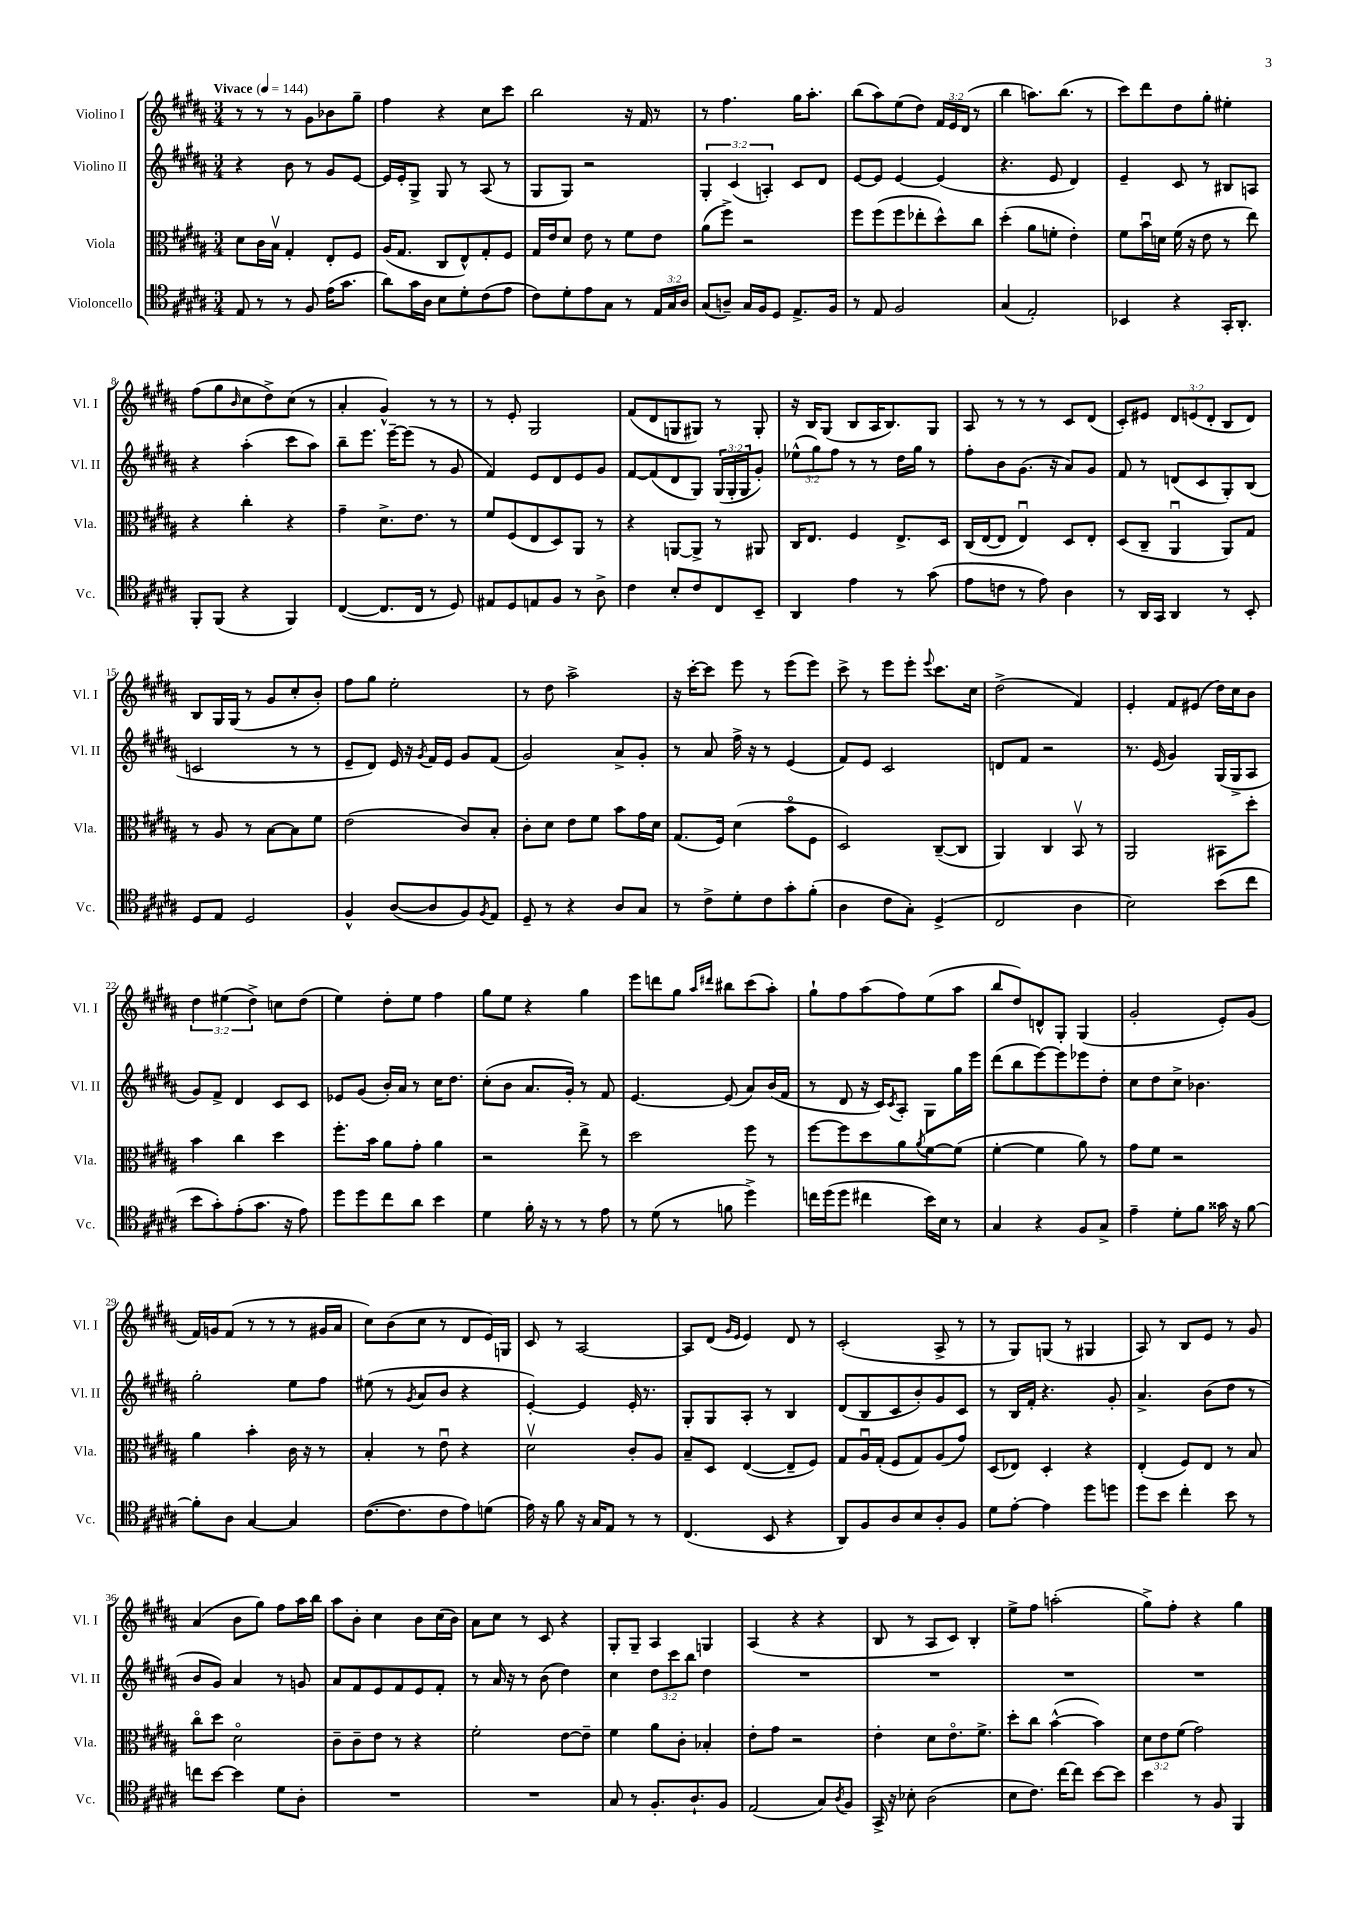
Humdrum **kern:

**kern	**kern	**kern	**kern
*staff4	*staff3	*staff2	*staff1
*clefC4	*clefC3	*clefG2	*clefG2
*k[f#c#g#d#a#]	*k[f#c#g#d#a#]	*k[f#c#g#d#a#]	*k[f#c#g#d#a#]
*M3/4	*M3/4	*M3/4	*M3/4
*MM144	*MM144	*MM144	*MM144
8E	8d#	4r	8r
8r	16c#	.	8r
.	16Bv	.	.
8r	4G#'	8b	8r
8F#	.	8r	8g#
(16e	8E'	8g#	8b-
8.g#	.	.	.
.	8F#	[8e	8gg#~
=	=	=	=
8a#)	(16A#	16e]	4ff#
.	8.G#	16e'	.
16g#	.	8G#^	.
16A#	.	.	.
8B	8C#	8G#	4r
8d#'	8E^^)	8r	.
(8c#	8G#'	(8A#	8cc#
8e	8F#	8r	8ccc#
=	=	=	=
8c#)	16G#	8G#	2bb
.	16e	.	.
8d#'	8d#	8G#)	.
8e	8e	2r	.
8G#	8r	.	.
8r	8f#	.	16r
.	.	.	16f#
24E	8e	.	8r
24G#	.	.	.
24A#	.	.	.
=	=	=	=
(8G#	(8a#	6G#'	8r
8A~)	8ff#^)	.	4.ff#
.	.	(6c#	.
16G#	2r	.	.
16F#	.	.	.
.	.	6A')	.
8D#	.	.	.
8.E^	.	8c#	16gg#
.	.	.	8.aa#'
.	.	8d#	.
16F#	.	.	.
=	=	=	=
8r	8ff#	[8e	(8bb
8E	(8ff#	8e]	8aa#)
2F#	8ff#	[4e	(8ee
.	8ee-'	.	8dd#)
.	8dd#^^)	(4e]	24f#
.	.	.	24e
.	.	.	(24d#
.	8cc#	.	8r
=	=	=	=
(4G#	(4dd#'	4.r	4bb
2E')	8a#	.	8.aa)
.	8f'	8e	.
.	.	.	(8.bb
.	4e')	4d#)	.
.	.	.	8r
=	=	=	=
4BB-	8f#	4e~	8ccc#)
.	16bu	.	8ddd#
.	16d	.	.
4r	(16f#	8c#	8dd#
.	16r	.	.
.	8e	8r	8gg#'
16GG#'	8r	8B#	4ee#'
8.AA#'	.	.	.
.	8ee)	8A	.
=	=	=	=
8FF#'	4r	4r	(8ff#
(8FF#	.	.	8gg#
.	.	.	16qqb
4r	4cc#'	(4aa#'	8cc#
.	.	.	8dd#^)
4FF#)	4r	8ccc#	(8cc#
.	.	8aa#)	8r
=	=	=	=
([4C#	4g#~	8bb~	4a#'
.	.	8.eee	.
8.C#]	8.d#^	.	4g#^^)
.	.	[16eee~	.
.	.	(8eee]	.
16C#	8.e	.	.
8r	.	8r	8r
8D#)	8r	8g#	8r
=	=	=	=
8E#	8f#	4f#)	8r
8D#	(8F#	.	8e'
8E	8E	8e	2G#
8F#	8D#)	8d#	.
8r	8AA#	8e	.
8A#^	8r	8g#	.
=	=	=	=
4c#	4r	[8f#	(8f#
.	.	(8f#]	8d#
8B'	[8AA	8d#	8G
8c#	8AA^]	8G#)	8G#)
8C#	8r	(24G#	8r
.	.	24G#'	.
.	.	24G#	.
8BB~	8AA#	8g#')	8G#'
=	=	=	=
4AA#	16C#	(12ee-^^	16r
.	8.E	.	16B
.	.	12gg#)	.
.	.	.	(8G#
.	.	12ff#	.
4e	4F#	8r	8B
.	.	8r	16A#
.	.	.	8.B)
8r	8.E^	16dd#	.
.	.	16gg#	.
(8g#	.	8r	8G#
.	16D#	.	.
=	=	=	=
8e	(16C#	8ff#'	8A#
.	[16E	.	.
8c	8E]	8b	8r
8r	4Eu)	(8.g#	8r
8e)	.	.	8r
.	.	16r	.
4A#	8D#	8a#)	8c#
.	8E'	8g#	(8d#
=	=	=	=
8r	(8D#	8f#	8c#')
16AA#	8C#~	8r	8e#
16GG#	.	.	.
4AA#	4AA#u	(8d	12d#
.	.	.	(12e
.	.	8c#	.
.	.	.	12d#'
8r	8AA#)	8G#')	8B
8BB'	8G#	(8B	8d#)
=	=	=	=
8D#	8r	2c	8B
8E	8A#	.	16G#
.	.	.	(16G#
2D#	8r	.	8r
.	[8B	.	8g#
.	8B]	8r	8cc#'
.	8f#	8r	8b')
=	=	=	=
4F#^^	(2e	8e~	8ff#
.	.	8d#)	8gg#
([8A#	.	16e	2ee'
.	.	16r	.
.	.	8qg#	.
8A#]	.	16f#	.
.	.	16e	.
8F#)	8c#)	8g#	.
8qF#	.	.	.
8E	8B'	(8f#	.
=	=	=	=
8D#~	8c#'	2g#)	8r
8r	8d#	.	8dd#
4r	8e	.	2aa#^
.	8f#	.	.
8A#	8b	8a#^	.
8G#	16g#	8g#'	.
.	16d#	.	.
=	=	=	=
8r	(8.G#	8r	16r
.	.	.	[16ccc#'
8c#^	.	8a#	8ccc#]
.	16F#)	.	.
8d#'	(4d#	16ff#^	8eee
.	.	16r	.
8c#	.	8r	8r
8g#'	8bo	(4e	(8eee
(8f#'	8F#	.	8eee)
=	=	=	=
4A#	2D#)	8f#)	8ccc#^
.	.	8e	8r
8c#	.	2c#	8eee
8G#')	.	.	8eee'
.	.	.	8qqeee
(4D#^	([8C#~	.	8.ccc#
.	8C#]	.	.
.	.	.	16cc#
=	=	=	=
2C#	4AA#)	8d	(2dd#^
.	.	8f#	.
.	4C#	2r	.
4A#	8BBv	.	4f#)
.	8r	.	.
=	=	=	=
2B)	2AA#	8.r	4e'
.	.	(16e	.
.	.	4g#)	8f#
.	.	.	(8e#
(8b	8BB#	(16G#	16dd#)
.	.	16G#^	16cc#
8cc#	8dd#'	8A#	8b
=	=	=	=
8b	4b	8g#)	6dd#
8g#')	.	8f#^	.
.	.	.	(6ee#
(8e'	4cc#	4d#	.
.	.	.	6dd#^)
8.g#	.	.	.
.	4dd#	8c#	8cc
16r	.	.	.
8e)	.	8c#	(8dd#
=	=	=	=
8dd#	8.ff#'	8e-	4ee)
8dd#	.	(8g#	.
.	16b	.	.
8cc#	8a#	16b')	8dd#'
.	.	16a#	.
8a#	8g#'	8r	8ee
4b	4a#	16cc#	4ff#
.	.	8.dd#	.
=	=	=	=
4d#	2r	(8cc#'	8gg#
.	.	8b	8ee
16f#'	.	8.a#	4r
16r	.	.	.
8r	.	.	.
.	.	16g#')	.
8r	8ee^	8r	4gg#
8e	8r	8f#	.
=	=	=	=
8r	2dd#	[4.e	8eee
(8d#	.	.	8ddd
8r	.	.	8gg#
.	.	.	16qqaa#
.	.	.	16qqddd#
8f	.	(8e]	8bb#
4dd#^)	8ff#	8a#)	(8ccc#
.	8r	(16b	8aa#')
.	.	16f#	.
=	=	=	=
16cc	[8ff#	8r	8gg#`
(16dd#	.	.	.
8dd#	8ff#]	8d#	8ff#
4cc#	8dd#	16r	(8aa#
.	.	16c#)	.
.	.	8qc#	.
.	8a#	8A#'	8ff#)
.	8qa#	.	.
16b)	[8f#	8G#	(8ee
16B	.	.	.
8r	(8f#]	16gg#	8aa#
.	.	16eee	.
=	=	=	=
4G#	[4f#'	(8ddd#	8bb
.	.	8bb	8dd#)
4r	4f#]	[8eee)	8d^^
.	.	8eee]	8G#'
8F#	8a#)	8eee-	(4G#
8G#^	8r	8dd#'	.
=	=	=	=
4e~	8g#	8cc#	2g#'
.	8f#	8dd#	.
8d#'	2r	8cc#^	.
8f#	.	4.b-	.
16g##	.	.	8e')
16r	.	.	.
[8f#	.	.	(8g#
=	=	=	=
8f#']	4a#	2gg#'	16f#)
.	.	.	16g
8A#	.	.	(8f#
[4G#	4b'	.	8r
.	.	.	8r
4G#]	16c#	8ee	8r
.	16r	.	.
.	8r	8ff#	16g#
.	.	.	16a#
=	=	=	=
([8.c#	4B'	(8ee#	8cc#)
.	.	8r	(8b
8.c#]	.	.	.
.	.	8qg#	.
.	8r	8a#	8cc#
8c#	8eu	8b	8r
8e)	4r	4r	8d#
(8d	.	.	16e)
.	.	.	16G
=	=	=	=
16e)	2d#v	[4e')	8c#
16r	.	.	.
8f#	.	.	8r
16r	.	4e]	[2A#
16G#	.	.	.
8E	.	.	.
8r	8c#'	16e'	.
.	.	8.r	.
8r	8A#	.	.
=	=	=	=
(4.C#	8B~	8G#'	8A#]
.	8D#	8G#	(8d#
.	.	.	16qqg#
.	.	.	16qqe
.	([4E	8A#'	4e)
8BB	.	8r	.
4r	8E~]	4B	8d#
.	8F#)	.	8r
=	=	=	=
8AA#)	8G#	(8d#	(2c#'
8F#	16A#u	8B	.
.	(16G#'	.	.
8A#	8F#	8c#	.
8B	8G#)	8b')	.
8A#'	(8A#	8g#	8A#^
8F#	8g#)	8c#	8r
=	=	=	=
8d#	(8D#	8r	8r
[8e'	8E-)	16B	8G#)
.	.	16f#'	.
4e]	4D#'	4.r	(8G
.	.	.	8r
8dd#	4r	.	4G#
8dd	.	8g#'	.
=	=	=	=
8dd#	(4E'	4.a#^	8A#)
8b	.	.	8r
4cc#'	8F#)	.	8B
.	8E	(8b	8e
8b	8r	8dd#	8r
8r	8B	8r	8g#
=	=	=	=
8cc	8cc#o	8b	(4a#
[8b	8dd#	8g#)	.
4b]	2d#o	4a#	8b
.	.	.	8gg#)
8d#	.	8r	8ff#
8A#'	.	8g	16aa#
.	.	.	16bb
=	=	=	=
2.r	8c#~	8a#	8aa#
.	8c#~	8f#	8b'
.	8e	8e	4cc#
.	8r	8f#	.
.	4r	8e	8b
.	.	8f#'	(16cc#
.	.	.	16b)
=	=	=	=
2.r	2f#'	8r	8a#
.	.	16a#	8cc#
.	.	16r	.
.	.	8r	8r
.	.	(8b	8c#
.	[8e	4dd#)	4r
.	8e~]	.	.
=	=	=	=
8G#	4f#	4cc#	8G#'
8r	.	.	8G#~
8.F#'	8a#	12dd#	4A#
.	.	12ccc#	.
.	8c#'	.	.
.	.	12bb	.
8.A#`	.	.	.
.	4B-'	4dd#	4G
8F#	.	.	.
=	=	=	=
(2E	8e'	2.r	(4A#
.	8g#	.	.
.	2r	.	4r
8G#)	.	.	4r
8qA#	.	.	.
8F#	.	.	.
=	=	=	=
16GG#^	4e'	2.r	8B
16r	.	.	.
8B-'	.	.	8r
(2A#	8d#	.	8A#
.	8.eo	.	8c#)
.	.	.	4B'
.	8.f#^	.	.
=	=	=	=
8B	8dd#'	2.r	8ee^
8.c#)	8cc#	.	8ff#
.	([4b^^	.	(2aa'
[16cc#	.	.	.
8cc#]	.	.	.
[8b	4b])	.	.
8b]	.	.	.
=	=	=	=
4b	12d#	2.r	8gg#^)
.	12e	.	.
.	.	.	8ff#'
.	(12f#	.	.
8r	2g#)	.	4r
8F#	.	.	.
4FF#	.	.	4gg#
==	==	==	==
*-	*-	*-	*-
